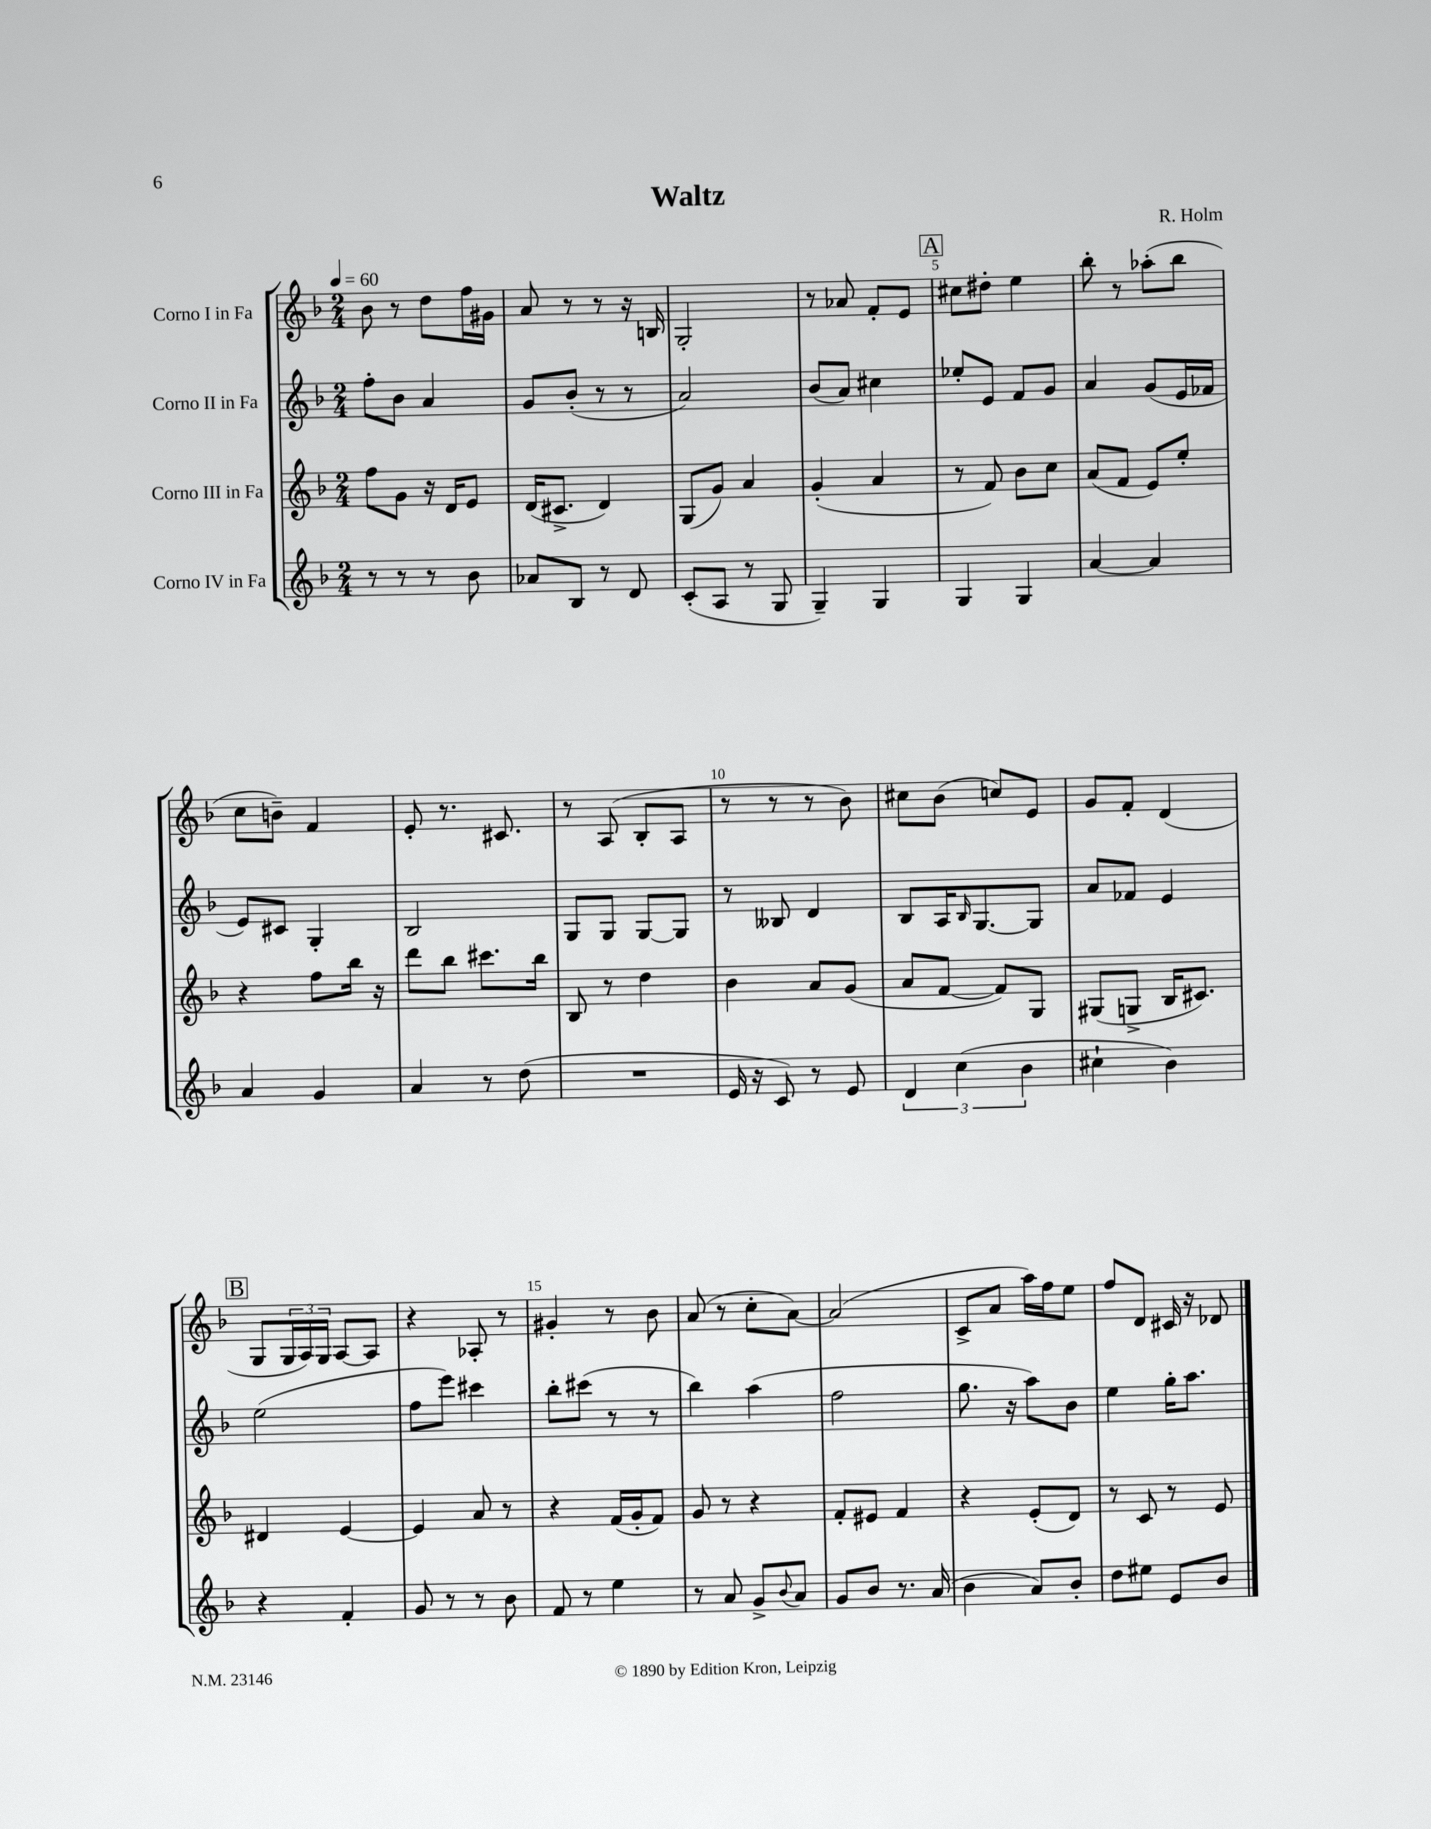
\header { title = "Waltz" composer = "R. Holm" }
<<
\new StaffGroup <<
\new Staff = "s0" \with { instrumentName = "Corno I in Fa" } {
    \clef treble \key f \major \numericTimeSignature \time 2/4 \tempo 4 = 60
    bes'8 r8 d''8 f''16 gis'16 |
    a'8 r8 r8 r16 b16 |
    g2-. |
    r8 aes'8 f'8-. e'8 |
    \mark \markup { \box "A" } cis''8 dis''8-. e''4 |
    bes''8-. r8 aes''8-.( bes''8 |
    c''8 b'8--) f'4 |
    e'8-. r8. cis'8. |
    r8 a8( bes8-. a8 |
    r8 r8 r8 bes'8) |
    cis''8 bes'8( c''8) e'8 |
    g'8 f'8-. d'4( |
    \mark \markup { \box "B" } g8 \tuplet 3/2 { g16 a16) g16 } a8~ a8 |
    r4 aes8-. r8 |
    gis'4-. r8 bes'8 |
    a'8( r8 c''8-. a'8~) |
    a'2( |
    c'8-> a'8 a''16) f''16 e''8 |
    f''8 d'8 cis'16 r16 des'8 \bar "|." |
}
\new Staff = "s1" \with { instrumentName = "Corno II in Fa" } {
    \clef treble \key f \major \numericTimeSignature \time 2/4
    f''8-. bes'8 a'4 |
    g'8 bes'8-.( r8 r8 |
    a'2) |
    bes'8( a'8) cis''4 |
    \mark \markup { \box "A" } ees''8-. e'8 f'8 g'8 |
    a'4 g'8( e'16 fes'16 |
    e'8) cis'8 g4-. |
    bes2 |
    g8 g8 g8~ g8 |
    r8 beses8 d'4 |
    bes8 a16 \grace { bes16 } g8.~ g8 |
    a'8 fes'8 e'4 |
    \mark \markup { \box "B" } e''2( |
    f''8 e'''8) cis'''4 |
    bes''8-. cis'''8( r8 r8 |
    bes''4) a''4( |
    f''2 |
    g''8. r16 a''8) bes'8 |
    e''4 g''16-. a''8. \bar "|." |
}
\new Staff = "s2" \with { instrumentName = "Corno III in Fa" } {
    \clef treble \key f \major \numericTimeSignature \time 2/4
    f''8 g'8 r16 d'16 e'8 |
    d'16( cis'8.-> d'4) |
    g8( g'8) a'4 |
    g'4-.( a'4 |
    \mark \markup { \box "A" } r8 f'8) bes'8 c''8 |
    a'8( f'8 e'8) e''8-. |
    r4 f''8 bes''16 r16 |
    d'''8 bes''8 cis'''8. bes''16 |
    bes8 r8 d''4 |
    bes'4 a'8 g'8( |
    a'8 f'8~ f'8) g8 |
    gis8( g8-> bes16 cis'8.) |
    \mark \markup { \box "B" } dis'4 e'4~ |
    e'4 a'8 r8 |
    r4 f'16( g'16-. f'8) |
    g'8 r8 r4 |
    f'8-. eis'8 f'4 |
    r4 e'8-.( d'8) |
    r8 c'8 r8 e'8 \bar "|." |
}
\new Staff = "s3" \with { instrumentName = "Corno IV in Fa" } {
    \clef treble \key f \major \numericTimeSignature \time 2/4
    r8 r8 r8 bes'8 |
    aes'8 bes8 r8 d'8 |
    c'8-.( a8 r8 g8 |
    g4--) g4 |
    \mark \markup { \box "A" } g4 g4 |
    a'4~ a'4 |
    a'4 g'4 |
    a'4 r8 d''8( |
    R2 |
    e'16 r16 c'8) r8 e'8 |
    \tuplet 3/2 { d'4 c''4( bes'4 } |
    cis''4-! bes'4) |
    \mark \markup { \box "B" } r4 f'4-. |
    g'8 r8 r8 bes'8 |
    f'8 r8 e''4 |
    r8 a'8 g'8-> \appoggiatura { bes'8 } a'8 |
    g'8 bes'8 r8. a'16( |
    bes'4 a'8) bes'8-. |
    d''8 eis''8 e'8 bes'8 \bar "|." |
}
>>
>>
\layout { \context { \Score \override BarNumber.break-visibility = ##(#f #t #t) barNumberVisibility = #(every-nth-bar-number-visible 5) } }
